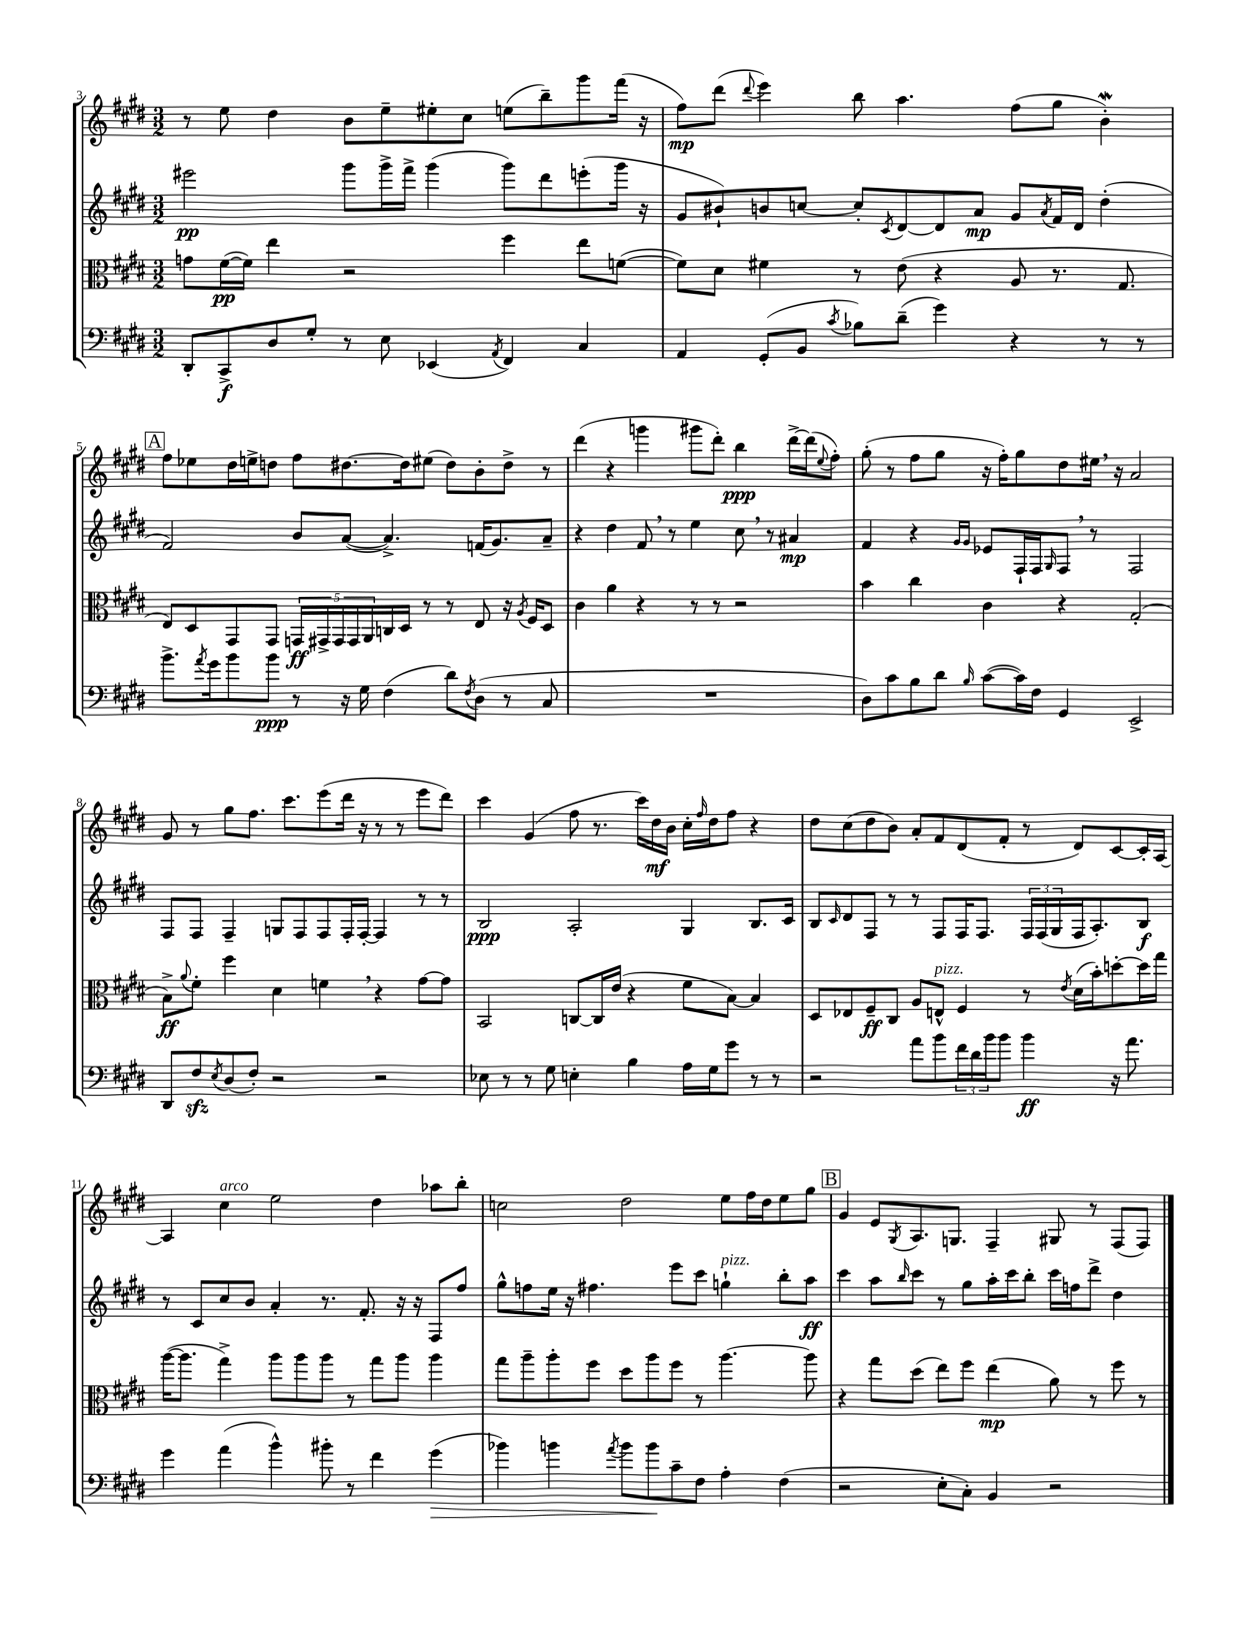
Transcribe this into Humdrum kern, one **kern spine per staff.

**kern	**kern	**kern	**kern
*staff4	*staff3	*staff2	*staff1
*clefF4	*clefC3	*clefG2	*clefG2
*k[f#c#g#d#]	*k[f#c#g#d#]	*k[f#c#g#d#]	*k[f#c#g#d#]
*M3/2	*M3/2	*M3/2	*M3/2
8DD#'	8g	2eee#	8r
8CC#^	([16f#	.	8ee
.	16f#])	.	.
8D#	4ee	.	4dd#
8G#'	.	.	.
8r	2r	8ggg#	8b
8E	.	16ggg#^	8ee~
.	.	16fff#^	.
(4EE-	.	(4ggg#	8ee#'
.	.	.	8cc#
8qAA	.	.	.
4FF#)	4ff#	8ggg#)	(8ee
.	.	8ddd#	8bb~)
4C#	8ee	(8eee'	8ggg#
.	([8f	16ggg#	(16fff#
.	.	16r	16r
=	=	=	=
4AA	8f])	8g#	8ff#)
.	8d#	8b#`)	(8ddd#
.	.	.	8qqddd#
(8GG#'	4f#	8b	4eee)
8BB	.	[8cc	.
8qc#	.	.	.
8B-)	8r	8cc']	8bb
.	.	8qc#	.
(8d#~	(8e	[8d#	4.aa
4g#)	4r	8d#]	.
.	.	8a	.
4r	8A	8g#	(8ff#
.	.	8qa	.
.	8.r	16f#	8gg#
.	.	16d#	.
8r	.	(4dd#'	4b')
.	8.G#	.	.
8r	.	.	.
=	=	=	=
8.b^	8E)	2f#)	8ff#
.	8D#	.	8ee-
8qa	.	.	.
16g#	.	.	.
8b	8GG#	.	16dd#
.	.	.	16ee^
8b	8GG#	.	8dd
8r	20GG	8b	8ff#
.	20GG#^	.	.
.	20GG#	.	.
16r	.	([8a	[8.dd#
.	20GG#	.	.
16G#	.	.	.
.	20AA	.	.
(4F#	16C	4.a^])	.
.	16D#	.	16dd#]
.	8r	.	(8ee#
8d#)	8r	.	8dd#)
8qF#	.	.	.
(8D#	8E	(16f	8b'
.	.	8.g#)	.
8r	16r	.	8dd#^
.	8qA	.	.
.	16F#	.	.
8C#	8D#	8a~	8r
=	=	=	=
1.r	4c#	4r	(4ddd#
.	4a	4dd#	4r
.	4r	8f#	4ggg
.	.	8r	.
.	8r	4ee	8ggg#
.	8r	.	8ddd#')
.	2r	8cc#	4bb
.	.	8r	.
.	.	4a#	[16ddd#^
.	.	.	(16ddd#]
.	.	.	8qqee
.	.	.	8ff#')
=	=	=	=
8D#)	4b	4f#	(8gg#'
8c#	.	.	8r
8B	4cc#	4r	8ff#
8d#	.	.	8gg#
.	.	16qqg#	.
16qqB	.	16qqg#	.
([8c#	4c#	8e-	16r
.	.	.	16ff#')
16c#])	.	16F#`	8gg#
16F#	.	16F#	.
.	.	16qqG#	.
4GG#	4r	8F#	8dd#
.	.	8r	16ee#
.	.	.	16r
2EE^	(2G#'	2F#	2a
=	=	=	=
8DD#	8B^)	8F#	8g#
.	8qqa	.	.
8F#	8f#'	8F#	8r
8qE	.	.	.
(8D#	4ff#	4F#~	8gg#
8F#')	.	.	8.ff#
2r	4d#	8G	.
.	.	.	8.ccc#
.	.	8F#	.
.	4f	8F#	(8eee
.	.	16F#'	16ddd#
.	.	[16F#'	16r
2r	4r	4F#]	8r
.	.	.	8r
.	[8g#	8r	8eee
.	8g#]	8r	8ddd#)
=	=	=	=
8E-	2BB	2B	4ccc#
8r	.	.	.
8r	.	.	(4g#
8G#	.	.	.
4E'	[8C	2A'	8ff#
.	16C]	.	8.r
.	(16e	.	.
4B	4r	.	.
.	.	.	16ccc#)
.	.	.	16dd#
.	.	.	16b
16A	8f#	4G#	16cc#'
.	.	.	16qqff#
16G#	.	.	16dd#
8g#	[8B)	.	8ff#
8r	4B]	8.B	4r
8r	.	.	.
.	.	16c#	.
=	=	=	=
2r	8D#	8B	8dd#
.	.	16qqc#	.
.	8E-	8d#	(8cc#
.	8F#~	8F#	8dd#
.	8C#	8r	8b)
8a	8A	8r	8a'
8b	8E^^	8F#	8f#
24f#	4F#	16F#	(8d#
24d#	.	.	.
.	.	8.F#	.
24b	.	.	.
8b	.	.	8f#'
4b	8r	24F#	8r
.	.	(24F#	.
.	.	24G#	.
.	8qe	.	.
.	(16d#	16F#	8d#)
.	16b')	8.A')	.
16r	[8dd'	.	[8c#
8.a	.	.	.
.	16dd]	8B	16c#']
.	16gg#	.	[16A
=	=	=	=
4g#	([16aa	8r	4A]
.	8.aa]	.	.
.	.	8c#	.
(4a	4gg#^)	8cc#	4cc#
.	.	8b	.
4b^^)	8aa	4a'	2ee
.	8aa	.	.
8b#'	8aa	8.r	.
8r	8r	.	.
.	.	8.f#'	.
4f#	8gg#	.	4dd#
.	8aa	16r	.
.	.	16r	.
(4g#	4aa	8F#	8aa-
.	.	8ff#	8bb'
=	=	=	=
4b-)	8gg#	8gg#^^	2cc
.	8aa~	8ff	.
4b	8aa'	16ee	.
.	.	16r	.
.	8ff#	4.ff#	.
8qa	.	.	.
8b	8dd#	.	2dd#
8b	8aa	.	.
8c#~	8ff#	8eee	.
8F#	8r	8ccc#	.
4A'	[4.aa	4gg`	8ee
.	.	.	16ff#
.	.	.	16dd#
(4F#	.	8bb'	8ee
.	8aa]	8aa	8gg#
=	=	=	=
2r	4r	4ccc#	4g#
.	8gg#	8aa	8e
.	.	16qqbb	8qG#
.	(8dd#	8ccc#	8.A
8E'	8ee)	8r	.
.	.	.	8.G
8C#')	8ff#	8gg#	.
4BB	(4ee	16aa'	4F#~
.	.	16ccc#	.
.	.	8bb'	.
2r	8a)	16ccc#	8G#
.	.	16ff	.
.	8r	8ddd#^	8r
.	8ff#	4dd#	(8F#
.	8r	.	8F#)
==	==	==	==
*-	*-	*-	*-
